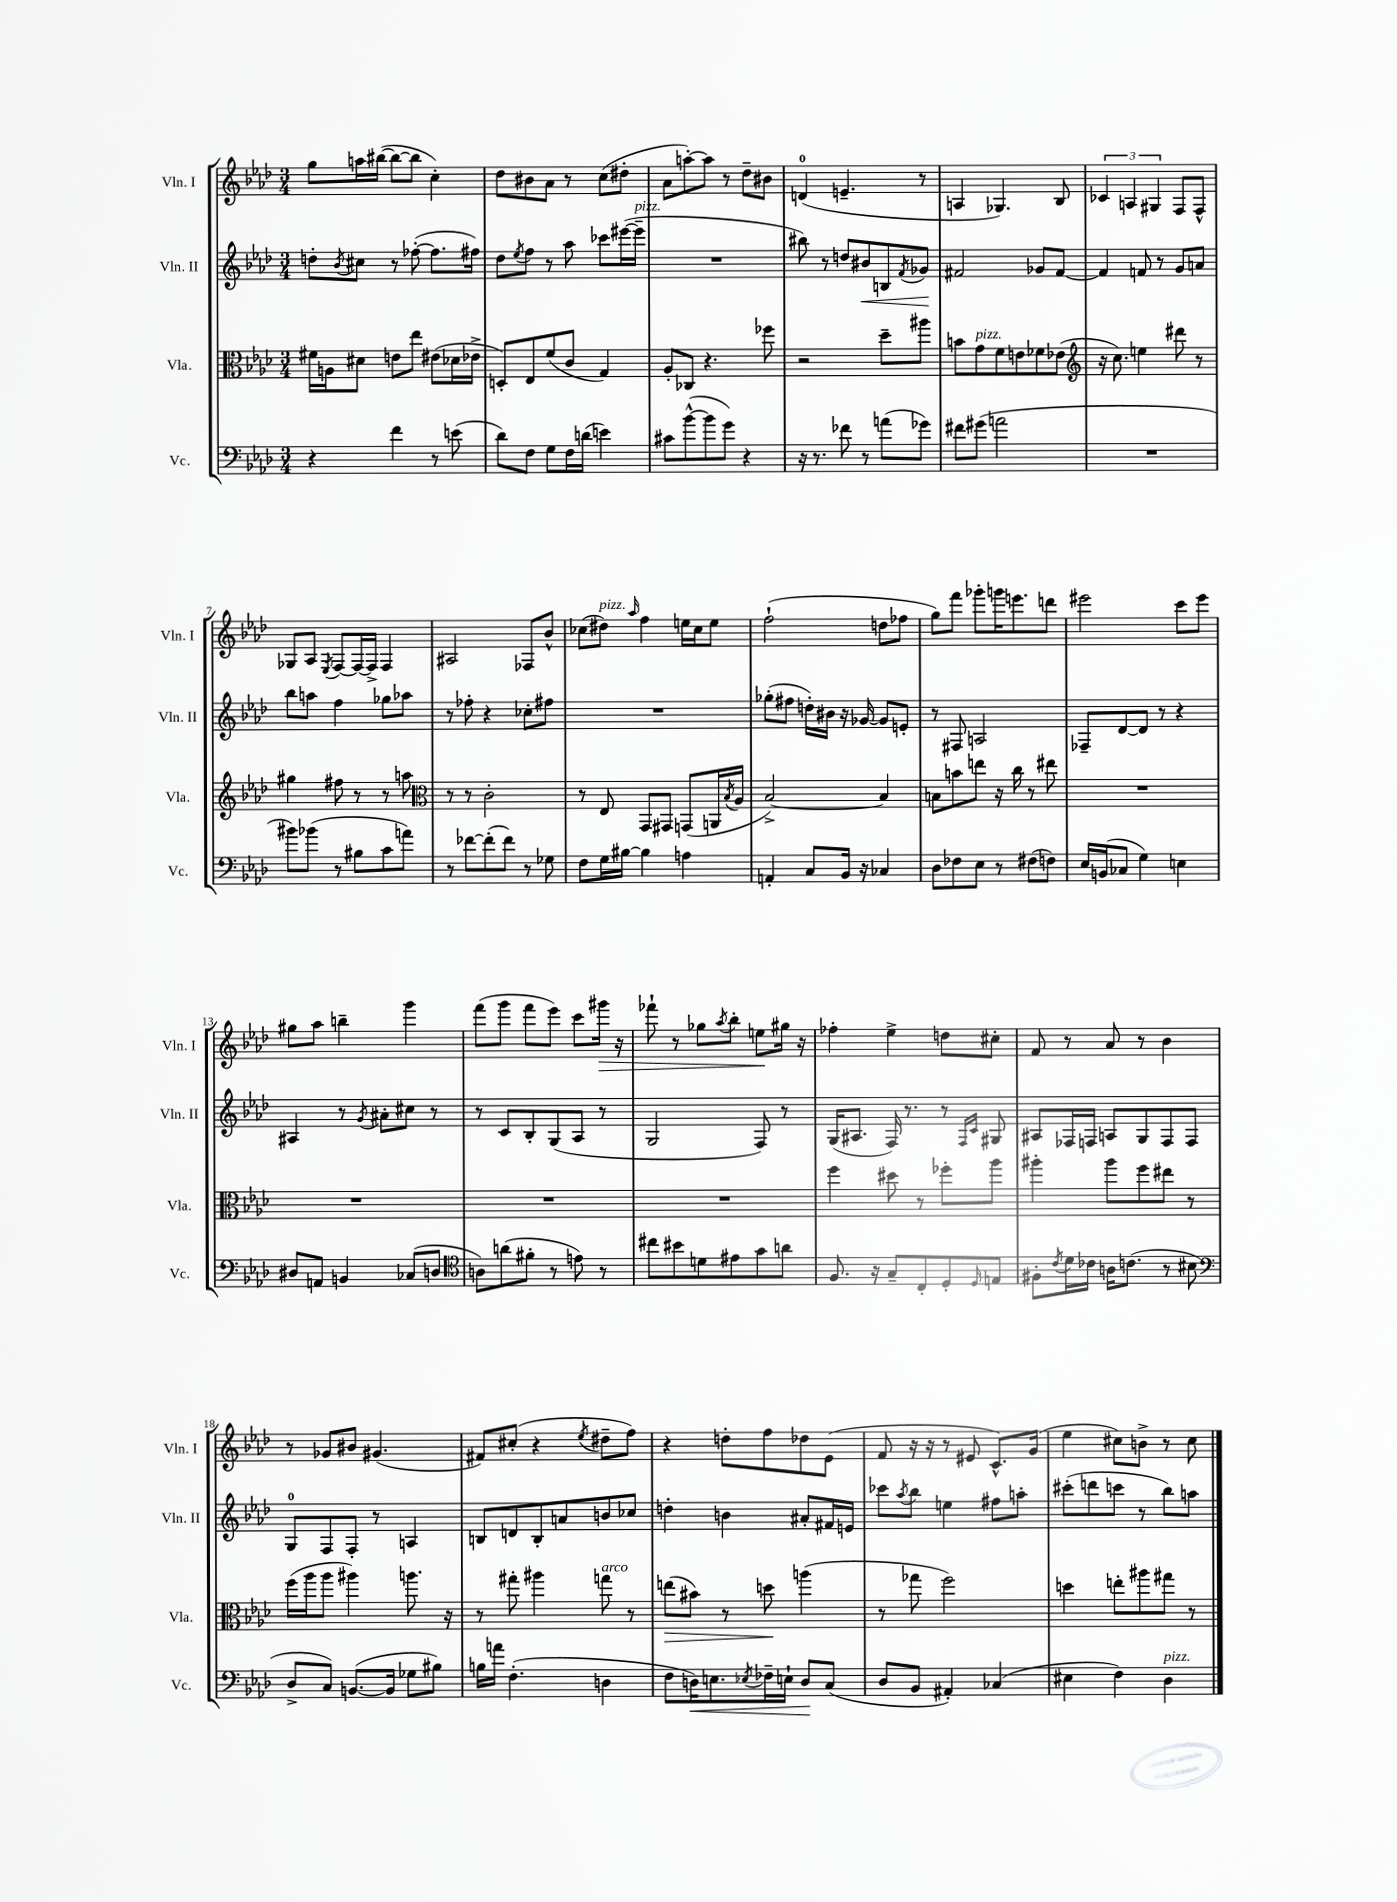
<<
\new StaffGroup <<
\new Staff = "s0" \with { instrumentName = "Vln. I" shortInstrumentName = "Vln. I" } {
    \clef treble \key aes \major \numericTimeSignature \time 3/4
    g''8 a''16 bis''16~( bis''8~ bis''8 c''4-.) |
    des''8 bis'8 aes'8 r8 c''8( dis''8-. |
    aes'8 a''8~-.) a''8 r8 des''8-- bis'8 |
    d'4-0( e'4.-- r8 |
    a4 ges4.) bes8 |
    \tuplet 3/2 { ces'4 a4 gis4 } f8 f8-^ |
    ges8 aes8 \acciaccatura { ees8 } f8~ f16~ f16-> f4 |
    ais2 fes8 bes'8-^ |
    ces''8( dis''8^\markup { \italic "pizz." }) \grace { aes''16 } f''4 e''16 ces''16 e''8 |
    f''2-!( d''8 fes''8 |
    g''8) f'''8 ges'''8-. g'''16 e'''8. d'''8 |
    eis'''2 c'''8 eis'''8 |
    gis''8 aes''8 b''4-- g'''4 |
    f'''8( g'''8 f'''8 ees'''8) c'''8 gis'''16\> r16 |
    fes'''8-! r8 ges''8 \acciaccatura { aes''8 } bes''8-. e''8\! gis''16 r16 |
    fes''4-. ees''4-> d''8 cis''8-. |
    f'8 r8 aes'8 r8 bes'4 |
    r8 ges'8 bis'8 gis'4.( |
    fis'8) cis''8-.( r4 \acciaccatura { ees''8 } dis''8-- f''8) |
    r4 d''8-. f''8 des''8 ees'8( |
    f'8 r16 r16 r8 eis'8 c'8.-^) g'16( |
    ees''4 cis''8) b'8-> r8 cis''8 \bar "|." |
}
\new Staff = "s1" \with { instrumentName = "Vln. II" shortInstrumentName = "Vln. II" } {
    \clef treble \key aes \major \numericTimeSignature \time 3/4
    d''8-. \acciaccatura { bes'8 } cis''8 r8 fes''8~-.( fes''8. fis''16) |
    des''8 \acciaccatura { ees''8 } f''8 r8 aes''8 ces'''8 eis'''16~( eis'''16--^\markup { \italic "pizz." } |
    R2. |
    bis''8) r8 d''8 bis'8\< b8 \acciaccatura { f'8 } ges'8\! |
    fis'2 ges'8 fis'8~ |
    fis'4 f'8 r8 g'8 a'8 |
    bes''8 a''8 f''4 ges''8 aes''8 |
    r8 fes''8-. r4 ces''8-. fis''8 |
    R2. |
    ges''8-.( fis''8 d''16-.) bis'16 r16 ges'16~ ges'8 e'8-. |
    r8 fis8 a2 |
    fes8-- des'8~ des'8 r8 r4 |
    ais4 r8 \acciaccatura { g'8 } ais'8-. cis''8 r8 |
    r8 c'8 bes8-. g8( aes8 r8 |
    g2 f8) r8 |
    g16( ais8. f16) r8. r8 \grace { f16 c'16 } gis8 |
    ais8 fes16 f16 a8 g8 f8 f8 |
    g8-0 f8 f8-. r8 a4 |
    b8 d'8 b8-. a'8 b'8 ces''8 |
    d''4-. b'4 ais'8-. fis'16 e'16 |
    ces'''8 \acciaccatura { aes''8 } bes''8 e''4 fis''8 a''8-. |
    cis'''8-.( d'''8 c'''8 r8 bes''8) a''8 \bar "|." |
}
\new Staff = "s2" \with { instrumentName = "Vla." shortInstrumentName = "Vla." } {
    \clef alto \key aes \major \numericTimeSignature \time 3/4
    fis'16 a16 dis'8 e'8 ees''8 eis'8( des'16 ees'16-> |
    d8-.) ees8 f'8( c'8 g4) |
    aes8-. ces8 r4. fes''8 |
    r2 des''8-- ais''8 |
    b'8 g'8^\markup { \italic "pizz." } f'8 e'8 fes'8 ees'8( |
    \clef treble r16 c''8.) e''4 dis'''8 r8 |
    gis''4 fis''8 r8 r8 a''8 |
    \clef alto r8 r8 c'2-. |
    r8 ees8 g,8 gis,8 g,8( a,16 \acciaccatura { bes8 } aes16 |
    bes2~->) bes4 |
    b8 b'8 e''8 r16 c''16 r8 eis''8 |
    R2. |
    R2. |
    R2. |
    R2. |
    f''4 dis''8 r8 fes''8-. aes''8 |
    ais''4-. ais''8 f''8 eis''8 r8 |
    f''16( aes''16 aes''8 ais''4) a''8. r16 |
    r8 gis''8-. ais''4 g''8^\markup { \italic "arco" } r8 |
    e''8\>( bis'8) r8 d''8\! a''4( |
    r8 ges''8 f''2) |
    d''4 e''8-. ais''8 gis''8 r8 \bar "|." |
}
\new Staff = "s3" \with { instrumentName = "Vc." shortInstrumentName = "Vc." } {
    \clef bass \key aes \major \numericTimeSignature \time 3/4
    r4 f'4 r8 e'8( |
    des'8) f8 g8 f16 d'16( e'4) |
    cis'8 bes'8~-^( bes'8 g'8) r4 |
    r16 r8. fes'8 r8 a'8( ges'8) |
    fis'8 gis'8( a'2 |
    R2. |
    bis'8) bes'8( r8 bis8 c'8 a'8) |
    r8 fes'8~ fes'8-.( fes'8) r8 ges8 |
    f8 g16 bis16~ bis4 a4 |
    a,4-. c8 bes,16 r16 ces4 |
    des8 fes8 ees8 r8 fis8( f8) |
    ees16 b,16( ces8 g4) e4 |
    dis8 a,8 b,4 ces8( d8 |
    \clef tenor a8) a'8( fis'8-. r8 e'8) r8 |
    cis''8 bis'8 d'8 eis'8 g'8 a'8 |
    f8. r16 g8-- c8-. des8-. \grace { des16 } e8 |
    fis8-. \acciaccatura { c'8 } des'16 ces'16 a16 c'8.( r8 bis8 |
    \clef bass des8-> c8) b,8.~( b,16 ges8 bis8) |
    b16 a'16 f4.-.( d4 |
    f8 d16\<) e8. \acciaccatura { ees8 } fes16-- e16-! d8\! c8( |
    des8 bes,8 ais,4-.) ces4( |
    eis4 f4) des4^\markup { \italic "pizz." } \bar "|." |
}
>>
>>
